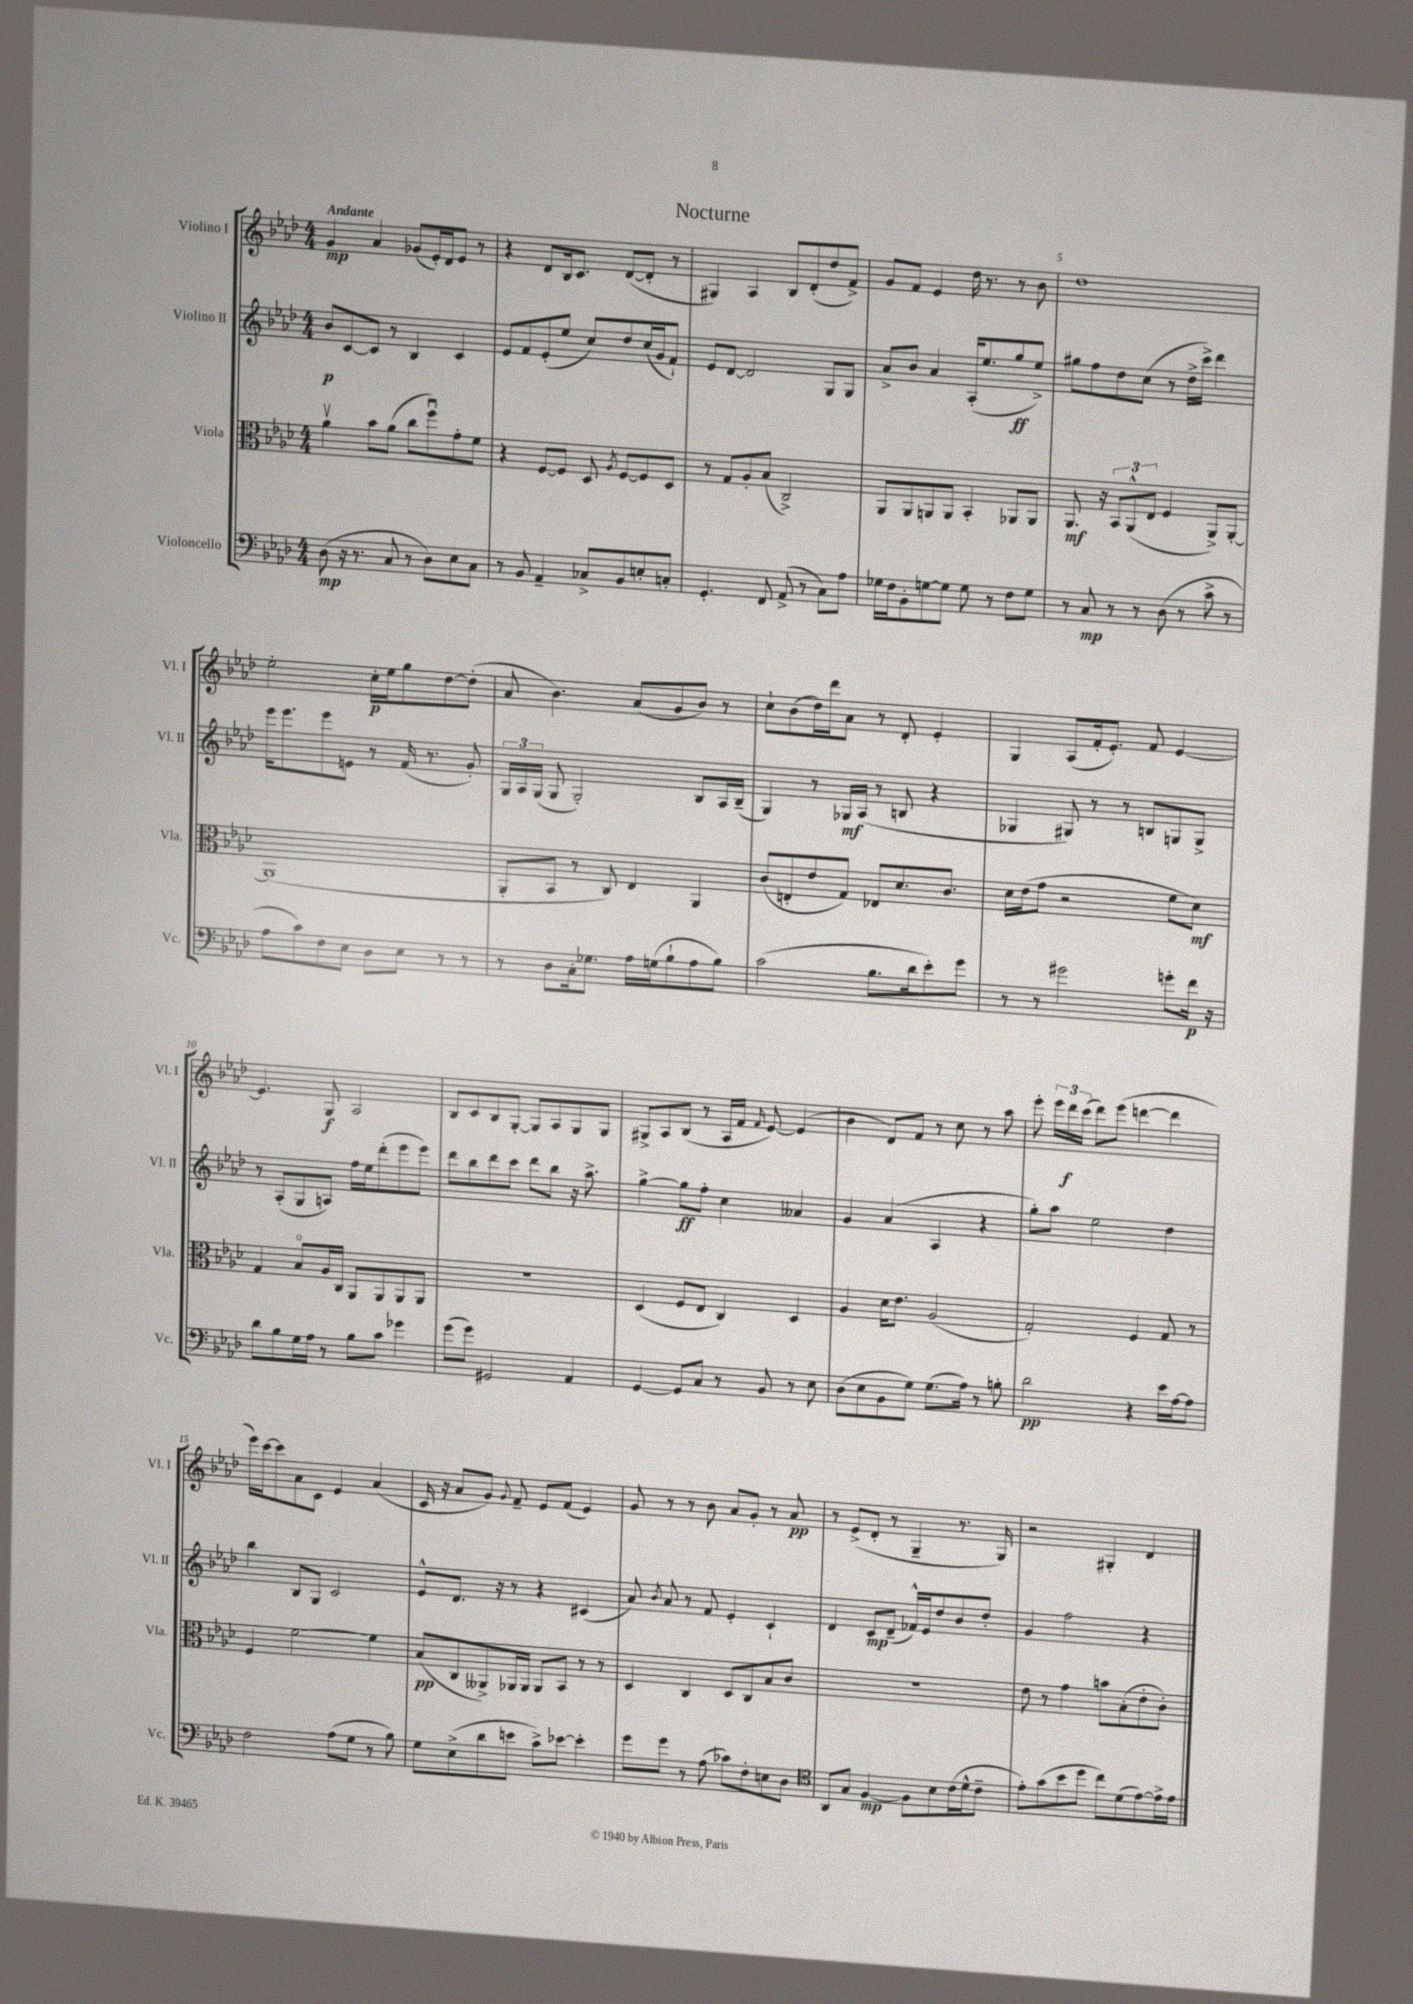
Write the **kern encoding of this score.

**kern	**kern	**kern	**kern
*staff4	*staff3	*staff2	*staff1
*clefF4	*clefC3	*clefG2	*clefG2
*k[b-e-a-d-]	*k[b-e-a-d-]	*k[b-e-a-d-]	*k[b-e-a-d-]
*M4/4	*M4/4	*M4/4	*M4/4
(8D-	4a-v	8b-	4g
16r	.	[8c	.
8.r	.	.	.
.	8b-	8c]	4a-
8C	(8a-	8r	.
8r	8cc	4B-	(8g-
8D-)	8ffu)	.	16e-')
.	.	.	16d-
8E-	8g'	4c	8e-
8C	8f	.	8r
=	=	=	=
8r	4r	8e-	4r
8BB-	.	8f	.
4AA-~	[8F	(8e-'	8d-
.	8F]	8ee-	16B-
.	.	.	8.c
8C-^	8D-	8cc)	.
.	8qA-	.	.
8BB-	[8F	8dd-	([8d-
8E'	8F]	(16cc	8d-']
.	.	16g	.
8C'	8D-	8f`)	8r
=	=	=	=
4.GG'	8r	8e-	4G#)
.	8G	[8d-	.
.	8A-'	2d-]	4A-
8FF	(8B-	.	.
(8AA-^	2C^)	.	8B-
8r	.	.	(8d-'
8C)	.	8G	8dd-
8A-	.	8G	8f^)
=	=	=	=
16G-	8AA-	8a-^	8g
16F	.	.	.
8BB-'	8AA-	8b-	8f
[8G	8AA	4a-	4e-
8G]	8AA	.	.
8G	4BB-'	(16A-'	16dd-
.	.	8.ee-	8.r
8r	.	.	.
8F	8AA-	8gg	8r
8G	8AA-	8ee-^)	8b-
=	=	=	=
8r	8.AA-	8gg#	1dd-
8C	.	8ff	.
.	16r	.	.
8r	12BB-	8dd-	.
.	(12AA-^^	.	.
8r	.	(8cc	.
.	12E-	.	.
(8D-	4F	8r	.
8r	.	16dd-^	.
.	.	16ccc^)	.
8c^	8AA-^)	4ddd-	.
8r	[8AA-'	.	.
=	=	=	=
8A-	(1AA-]	16eee-	2ee-'
.	.	8.eee-	.
8c)	.	.	.
8F	.	8eee-	.
8E-	.	8e	.
8D-	.	8r	16cc'
.	.	.	16ee-
8E-	.	(16f	8gg
.	.	8.r	.
8r	.	.	[8dd-
8r	.	8g')	(8dd-']
=	=	=	=
8r	8AA-'	24G	8a-
.	.	24A-	.
.	.	(24G	.
8D-	8BB-	8G	4.b-)
16C'	8r	2G')	.
8.G-	.	.	.
.	8C)	.	.
16A-	4E-	.	(8a-
(16G	.	.	.
8B-`	.	.	8g
8A-	4AA-	8B-	8b-)
8B-)	.	16A-	8r
.	.	(16B-~	.
=	=	=	=
(2c	(8c	4G)	8cc`
.	8E'	.	(8b-
.	8e-	8r	16dd-)
.	.	.	16ddd-
.	8G)	16G-	8a-
.	.	(16A-	.
8.B-	8E-	8r	8r
.	8.d-	8B	8d-'
16d-	.	.	.
8e-')	.	4r	4e-'
.	8.c	.	.
8g	.	.	.
=	=	=	=
8r	16d-	4G-	4G
.	(16e-	.	.
8r	8g	.	.
2g#	2r	8G#)	(8A-
.	.	8r	16f'
.	.	.	8.e-')
.	.	8r	.
.	.	8B	8f
8g'	8f	8G	[4e-
16f	8d-)	8G^	.
16r	.	.	.
=	=	=	=
8d-	4G	8r	4.e-]
8B-	.	(8A-'	.
16G	8B-o	8G	.
16A-	.	.	.
8r	16A-	8A)	8G
.	16C	.	.
8B-	8AA-	16ff	2A-
.	.	16ee-	.
8c	8AA-	(8ddd-'	.
4g-	8AA-	8eee-	.
.	8AA-	8eee-)	.
=	=	=	=
(8g	1r	8ddd-	8B-
8g)	.	8bb-	8c
2GG#	.	8ddd-	8B-
.	.	8ccc	[8G'
.	.	8ddd-	8G]
.	.	8bb-	8A-
4AA-	.	16r	8G
.	.	8.aa-^	.
.	.	.	8G
=	=	=	=
[4GG	(4D-	[4gg^	8G#^
.	.	.	8A-
8GG]	8F	8gg]	(8B-
8C	8E-	8ff'	8r
8r	4C)	4cc	16A-
.	.	.	16f
.	.	.	16qqf
8BB-	.	.	[8e-)
8r	4D-	4a--	(4e-]
8E-	.	.	.
=	=	=	=
(8D-	4A-	4g	4b-
8E-	.	.	.
8BB-	16d-	(4a-	8d-)
.	8.e-	.	.
8G)	.	.	8f
(8.G	(2A-	4A-	8r
.	.	.	8cc
16A-)	.	.	.
8r	.	4r	8r
8B'	.	.	8aa-
=	=	=	=
2d-	2G')	8gg')	8eee-'
.	.	8aa-	24eee-
.	.	.	24ddd-
.	.	.	(24ccc
.	.	2ee-	8ddd-)
.	.	.	(8eee-
4r	4F	.	[4ddd
16e-	8G	4dd-	4ddd]
[16A-	.	.	.
8A-]	8r	.	.
=	=	=	=
2F	4F	4bb-	16eee-)
.	.	.	[16ccc
.	.	.	8ccc]
.	[2f	8B-	8a-
.	.	8G	8c
(8A-	.	2c	4e-
8G	.	.	.
8r	4f]	.	(4a-
8B-)	.	.	.
=	=	=	=
8G	(8B-	8e-^^	16c
.	.	.	16r
(8E-^	8C	8.d-	8a-
8d-	8AA--^)	.	8g)
.	.	16r	.
.	.	.	8qqg
8e	16AA-	8r	8f~
.	16AA-	.	.
8c^)	8AA-	4r	8e-
[8e-	8BB-	.	(8f
4e-']	8r	(4c#	4e-)
.	8r	.	.
=	=	=	=
8g	4D-	8a-)	8g
.	.	8qb-	.
8g	.	8a-	8r
8r	4C	8r	8r
(8A-	.	8f	8b-
8c-)	8D-	4e-'	8a-
8F'	8C	.	8g'
8E	8B-	4c`	8r
8D-	8c	.	8a-
=	=	=	=
*clefC4	*	*	*
8AA-	1r	4d-	8r
8G	.	.	(8e-^
[4F	.	8c	8d-'
.	.	(8d-~	8r
8F]	.	16f-^^)	4G~
.	.	16e-	.
8B-	.	8dd-	.
(16c	.	8b-	8.r
16d-^^	.	.	.
8c~	.	8dd-'	.
.	.	.	16G)
=	=	=	=
8e-')	8e-	4g	2r
(8g	8r	.	.
8b-	4g	2ff	.
8dd-	.	.	.
8cc)	8b	.	4G#'
(8d-	(8B-'	.	.
[8e-)	8e-'	4r	4d-
16e-^]	8c')	.	.
16e-	.	.	.
==	==	==	==
*-	*-	*-	*-
